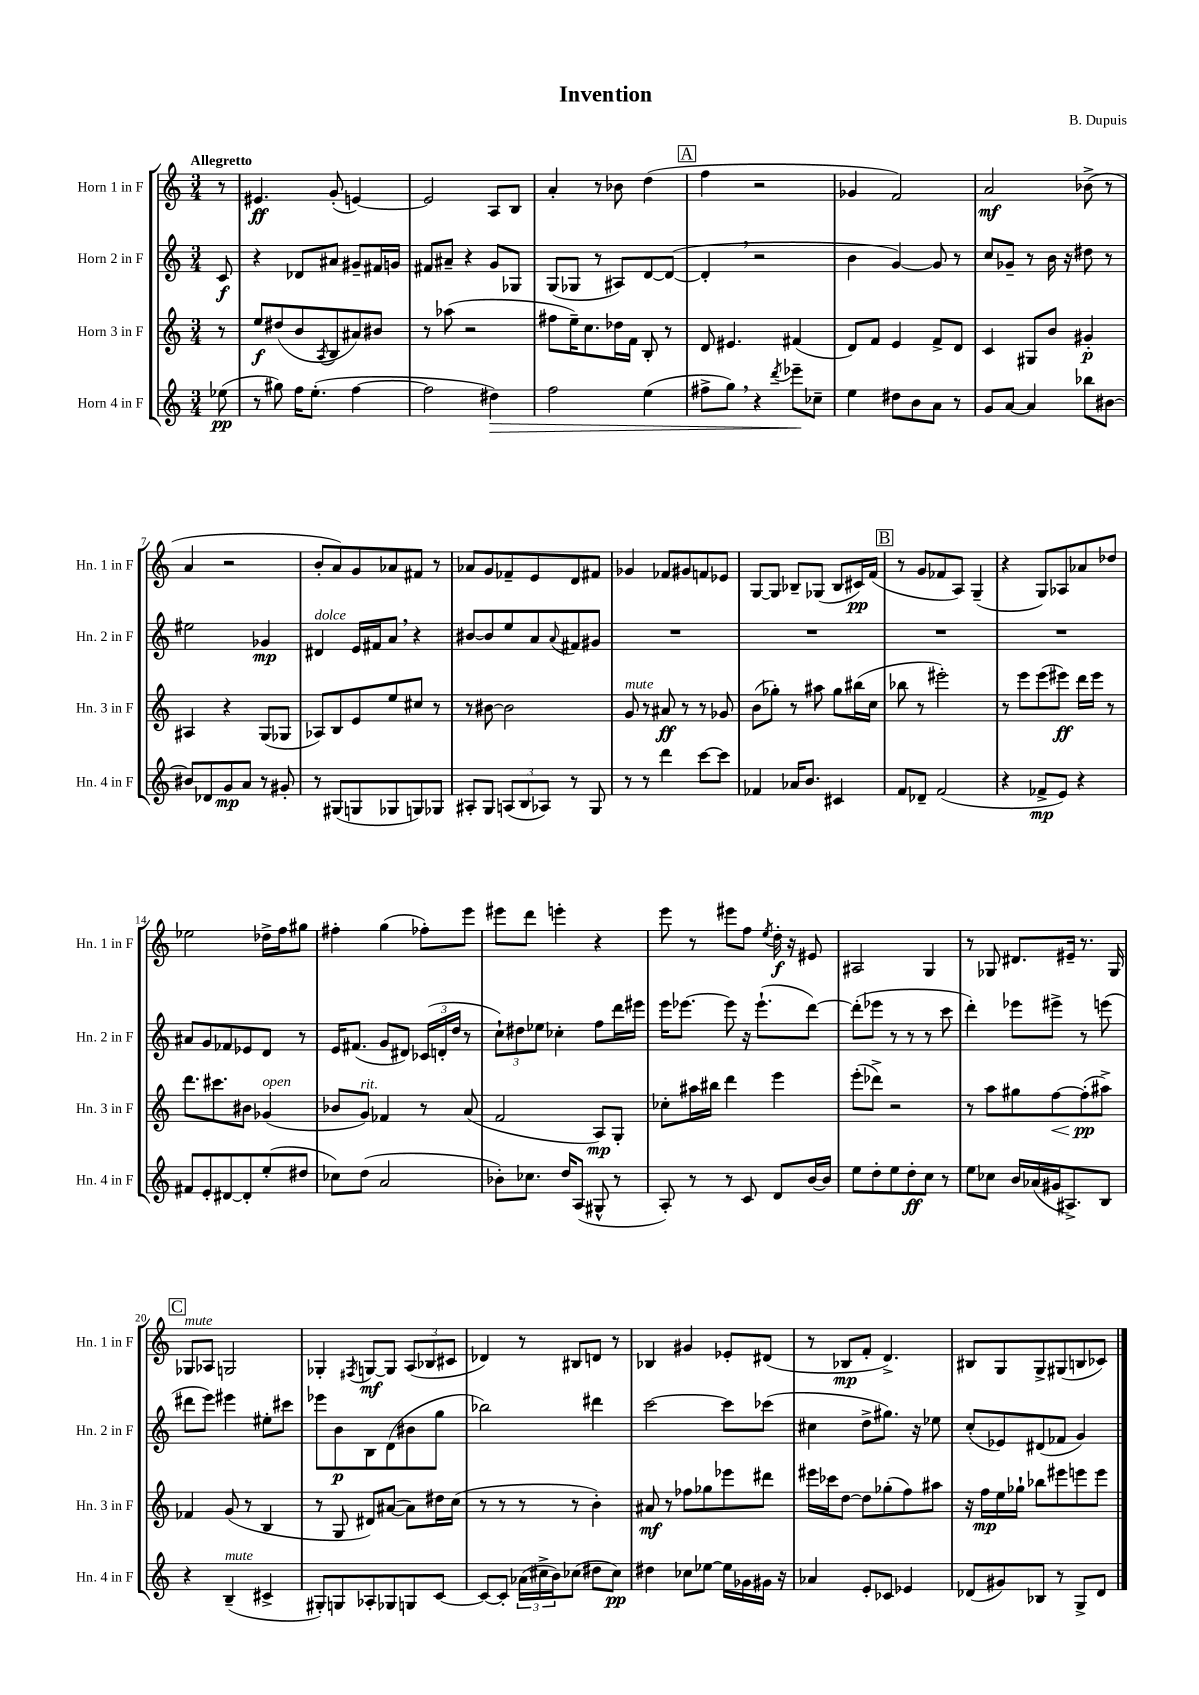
\header { title = "Invention" composer = "B. Dupuis" }
<<
\new StaffGroup <<
\new Staff = "s0" \with { instrumentName = "Horn 1 in F" shortInstrumentName = "Hn. 1 in F" } {
    \clef treble \key c \major \numericTimeSignature \time 3/4 \partial 8 \tempo "Allegretto"
    r8 |
    eis'4.\ff g'8-.( e'4~) |
    e'2 a8 b8 |
    a'4-. r8 bes'8 d''4( |
    \mark \markup { \box "A" } f''4 r2 |
    ges'4 f'2) |
    a'2\mf bes'8->( r8 |
    a'4 r2 |
    b'8-. a'8) g'8 aes'8 fis'8 r8 |
    aes'8 g'8 fes'8-- e'8 d'8 fis'8 |
    ges'4 fes'8 gis'8 f'8 ees'8 |
    g8~ g8 bes8-- ges8( bes8 cis'16\pp) f'16( |
    \mark \markup { \box "B" } r8 g'8 fes'8 a8) g4--( |
    r4 g8) aes8 aes'8 des''8 |
    ees''2 des''16-> f''16 gis''8 |
    fis''4-. g''4( fes''8-.) e'''8 |
    eis'''8 d'''8 e'''4-. r4 |
    e'''8 r8 eis'''8 f''8 \acciaccatura { e''8 } d''16-.\f r16 eis'8 |
    ais2 g4 |
    r8 ges8 dis'8. eis'16-- r8. ges16 |
    \mark \markup { \box "C" } ges8^\markup { \italic "mute" } aes8 g2 |
    ges4-. \acciaccatura { fis8 } g8~\mf g8 \tuplet 3/2 { a8( bes8 cis'8 } |
    des'4) r8 bis8 d'8 r8 |
    bes4 gis'4 ees'8-. dis'8( |
    r8 bes8\mp f'8-. d'4.->) |
    bis8 g8 g8-> gis8( b8 ces'8) \bar "|." |
}
\new Staff = "s1" \with { instrumentName = "Horn 2 in F" shortInstrumentName = "Hn. 2 in F" } {
    \clef treble \key c \major \numericTimeSignature \time 3/4 \partial 8
    c'8\f |
    r4 des'8 ais'8 gis'8-- fis'16 g'16 |
    fis'8 ais'8-- r4 g'8 ges8 |
    g8( ges8 r8 ais8) d'8~ d'8~( |
    \mark \markup { \box "A" } d'4-. \breathe r2 |
    b'4 g'4~) g'8 r8 |
    c''8 ges'8-- r8 b'16 r16 dis''8 r8 |
    eis''2 ges'4\mp |
    dis'4^\markup { \italic "dolce" } e'16 fis'16 a'8 \breathe r4 |
    bis'8~ bis'8 e''8 a'8 \appoggiatura { a'8 } fis'8 gis'8 |
    R2. |
    R2. |
    \mark \markup { \box "B" } R2. |
    R2. |
    ais'8 g'8 fes'8 ees'8 d'8 r8 |
    e'16 fis'8.( g'8 dis'8) \tuplet 3/2 { ces'16( d'16-. d''16 } r8 |
    \tuplet 3/2 { c''8-!) dis''8 ees''8 } ces''4-. f''8 d'''16 eis'''16 |
    e'''16 ees'''8.~ ees'''8 r16 ees'''8.-!( d'''8~) |
    d'''8-.( ees'''8 r8 r8 r8 c'''8 |
    d'''4-.) ees'''8 eis'''8-> r8 e'''8( |
    \mark \markup { \box "C" } dis'''8 e'''8) eis'''4 eis''8-. cis'''8 |
    ees'''8 b'8\p b8 d'8( bis'8 g''8 |
    bes''2) dis'''4 |
    c'''2~ c'''8 ces'''8( |
    cis''4 d''8-> gis''8.) r16 ees''8 |
    c''8-.( ees'8) dis'8( fes'8 g'4) \bar "|." |
}
\new Staff = "s2" \with { instrumentName = "Horn 3 in F" shortInstrumentName = "Hn. 3 in F" } {
    \clef treble \key c \major \numericTimeSignature \time 3/4 \partial 8
    r8 |
    e''8\f dis''8( b'8 \acciaccatura { a8 } b8 ais'8) bis'8 |
    r8 aes''8( r2 |
    fis''8 e''16--) c''8. des''16 f'16 b8-. r8 |
    \mark \markup { \box "A" } d'8 eis'4. fis'4( |
    d'8) f'8 e'4 f'8-> d'8 |
    c'4 gis8 b'8 gis'4-.\p |
    ais4 r4 g8( ges8 |
    aes8) b8 e'8 e''8 cis''8 r8 |
    r8 bis'8~ bis'2 |
    g'8^\markup { \italic "mute" } r8 ais'8\ff r8 r8 ges'8 |
    b'8( ges''8-.) r8 ais''8 ges''8 bis''16( c''16 |
    \mark \markup { \box "B" } bes''8 r8 eis'''2-.) |
    r8 e'''8 e'''8( eis'''8\ff) d'''16 eis'''16 r8 |
    d'''8. cis'''8. bis'8 ges'4^\markup { \italic "open" }( |
    bes'8 g'8^\markup { \italic "rit." }) fes'4 r8 a'8( |
    f'2 a8\mp) g8-. |
    ces''8-. ais''16 bis''16 d'''4 e'''4 |
    e'''8-.( des'''8->) r2 |
    r8 a''8 gis''8 f''8~\< f''8-.\pp\!( ais''8->) |
    \mark \markup { \box "C" } fes'4 g'8( r8 b4 |
    r8 g8 dis'8) ais'8~( ais'8) dis''16 c''16( |
    r8 r8 r8 r8 b'4-.) |
    ais'8\mf r8 fes''8 ges''8 ees'''8 dis'''8 |
    eis'''16 ces'''16 d''8~ d''8 ges''8-.( f''8) ais''8 |
    r16 f''16\mp e''16 ges''16-! bes''8 eis'''8 e'''8 e'''8 \bar "|." |
}
\new Staff = "s3" \with { instrumentName = "Horn 4 in F" shortInstrumentName = "Hn. 4 in F" } {
    \clef treble \key c \major \numericTimeSignature \time 3/4 \partial 8
    ees''8\pp( |
    r8 gis''8) f''16 e''8.-.( f''4~ |
    f''2 dis''4\>) |
    f''2 e''4( |
    \mark \markup { \box "A" } fis''8-> g''8) \breathe r4 \acciaccatura { d'''8 } ees'''8--\! ces''8-- |
    e''4 dis''8 b'8 a'8 r8 |
    g'8 a'8~ a'4 bes''8 bis'8~ |
    bis'8 des'8 g'8\mp a'8 r8 gis'8-. |
    r8 gis8( g8 ges8 g8) ges8 |
    ais8-. g8 \tuplet 3/2 { a8( b8 aes8) } r8 g8 |
    r8 r8 d'''4 c'''8~ c'''8 |
    fes'4 aes'16 b'8. cis'4 |
    \mark \markup { \box "B" } f'8 des'8-- f'2( |
    r4 fes'8->\mp e'8) r4 |
    fis'8 e'8-. dis'8~ dis'8-. e''8-.( dis''8 |
    ces''8) d''8( a'2 |
    bes'8-.) ces''8. d''16 a8( gis8-^ r8 |
    a8-.) r8 r8 c'8 d'8 b'16~ b'16 |
    e''8 d''8-. e''8 d''8-.\ff c''8 r8 |
    e''8 ces''8 b'16 aes'16( gis'16 ais8.->) b8 |
    \mark \markup { \box "C" } r4 b4--^\markup { \italic "mute" }( cis'4-> |
    gis8-.) g8 aes8-. ges8 g8 c'8~ |
    c'8~ c'8-. \tuplet 3/2 { aes'16( cis''16-> b'16) } ces''8( dis''8 ces''8\pp) |
    dis''4 ces''8 ees''8~ ees''16 ges'16 gis'16 r16 |
    aes'4 e'8-. ces'8 ees'4 |
    des'8( gis'8) bes8 r8 g8-> des'8 \bar "|." |
}
>>
>>
